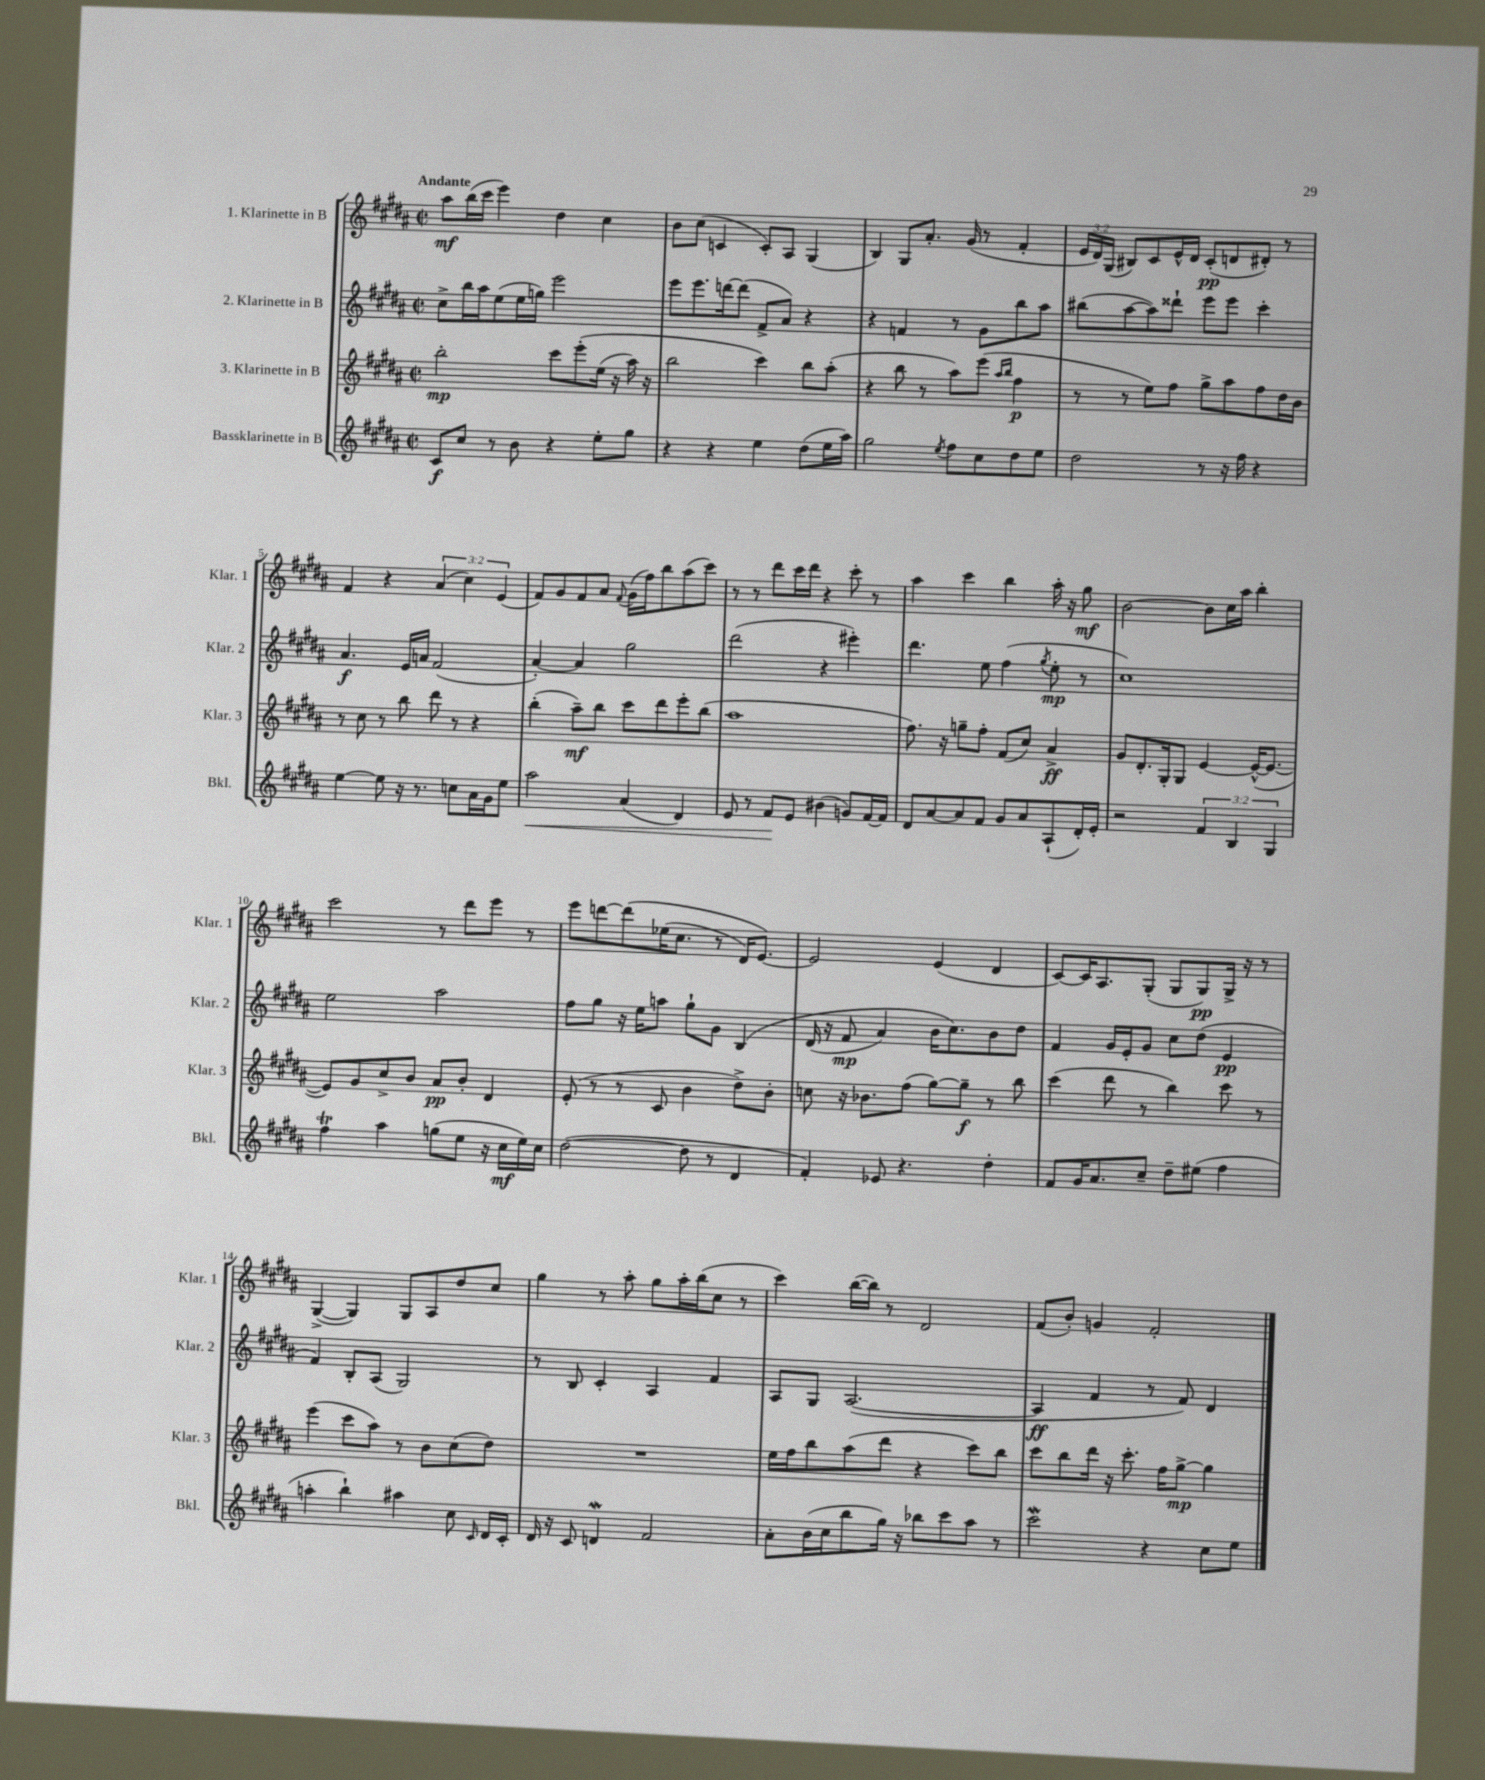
<<
\new StaffGroup <<
\new Staff = "s0" \with { instrumentName = "1. Klarinette in B" shortInstrumentName = "Klar. 1" } {
    \clef treble \key b \major \defaultTimeSignature \time 2/2 \override Staff.TupletNumber.text = #tuplet-number::calc-fraction-text \tempo "Andante"
    \autoBeamOff ais''8[\mf b''16( cis'''16] e'''4) dis''4 cis''4 |
    b'8[ cis''8]( c'4 c'8[-.) ais8] gis4( |
    b4) gis8[ ais'8.]-. gis'16( r8 fis'4-. |
    \tuplet 3/2 { e'16[ dis'16) gis16]( } bis8[) cis'8 e'16-^ dis'16] cis'8[-.\pp( d'8 dis'8]-.) r8 |
    fis'4 r4 \tuplet 3/2 { ais'4( cis''4) e'4( } |
    fis'8[) gis'8 fis'8 ais'8] \appoggiatura { fis'8 } gis'16[( fis''16) b''8 ais''8( cis'''8]) |
    r8 r8 dis'''8[ cis'''16 dis'''16] r4 cis'''8-. r8 |
    ais''4 cis'''4 b''4 ais''16-. r16 gis''8\mf |
    b'2~ b'8[ cis''16 ais''16] b''4-. |
    cis'''2 r8 dis'''8[ e'''8] r8 |
    e'''8[ d'''8~ d'''8\( ees''16( cis''8.] r8 dis'16[) e'8.]~\) |
    e'2 e'4( dis'4 |
    cis'8[~) cis'16 ais8. gis8]-.( gis8[ gis8\pp) gis16]-> r16 r8 |
    gis4~->( gis4) gis8[ ais8 dis''8 cis''8] |
    gis''4 r8 ais''8-. gis''8[ ais''16-. b''16( cis''8] r8 |
    cis'''4) b''16[~( b''16]) r8 dis'2 |
    fis'8[( b'8]-.) g'4 fis'2-. \bar "|." |
}
\new Staff = "s1" \with { instrumentName = "2. Klarinette in B" shortInstrumentName = "Klar. 2" } {
    \clef treble \key b \major \defaultTimeSignature \time 2/2
    \autoBeamOff cis''8[-> b''16 ais''16 e''8( e''16 g''16]) e'''2 |
    e'''8[ e'''8. d'''16~ d'''8]( fis'8[-> ais'8]) r4 |
    r4 f'4 r8 gis'8[ b''8 ais''8] |
    bis''8[( ais''8~ ais''8) disis'''8]-! e'''8[ e'''8] cis'''4-. |
    ais'4.\f e'16[ a'16] fis'2( |
    ais'4~-.) ais'4 gis''2 |
    dis'''2( r4 eis'''4-.) |
    dis'''4. e''8 fis''4( \acciaccatura { gis''8 } e''8-.\mp r8 |
    cis''1) |
    e''2 ais''2 |
    fis''8[ gis''8] r16 e''16[ a''8] gis''8[-! gis'8] b4\( |
    dis'16( r16 fis'8\mp ais'4) b'16[ cis''8.\) b'8 dis''8] |
    fis'4 gis'16[ e'16-. gis'8] cis''8[ dis''8]( e'4\pp |
    fis'4) b8[-. ais8]( gis2) |
    r8 b8 cis'4-. ais4 fis'4 |
    ais8[ gis8] ais2.~( |
    ais4\ff fis'4 r8 fis'8) dis'4 \bar "|." |
}
\new Staff = "s2" \with { instrumentName = "3. Klarinette in B" shortInstrumentName = "Klar. 3" } {
    \clef treble \key b \major \defaultTimeSignature \time 2/2
    \autoBeamOff b''2-.\mp cis'''8[ e'''8-.\( e''16]( r16 ais''16) r16 |
    b''2 cis'''4\) b''8[ ais''8]-.( |
    r4 b''8 r8 ais''8[) e'''8]( \grace { ais''16[ b''16] } fis''4\p |
    r8 r8 e''8[) fis''8] gis''8[-> ais''8 fis''8 dis''16 b'16] |
    r8 cis''8 r8 b''8 dis'''8 r8 r4 |
    b''4-.( ais''8[--\mf) b''8] cis'''8[ dis'''8 e'''8-. b''8]( |
    ais''1 |
    fis''8.) r16 g''8[-- fis''8]-. fis'8[( cis''8]) ais'4->\ff |
    gis'8[ dis'8.-. gis16-. gis8] e'4~ e'16[~-^( e'8.]~ |
    e'8[) gis'8 cis''8-> b'8] ais'8[\pp b'8]-. dis'4 |
    e'8-.( r8 r8 cis'8 b'4 dis''8[->) b'8]-. |
    c''8 r16 bes'8.[ fis''8]( gis''8[~) gis''8]--\f r8 b''8 |
    cis'''4( dis'''8 r8 b''4) cis'''8 r8 |
    e'''4( cis'''8[ ais''8]) r8 b'8[ cis''8( dis''8]) |
    R1 |
    e''16[ fis''16 b''8 ais''8( dis'''8] r4 cis'''8[) b''8] |
    cis'''8[ b''8 dis'''16] r16 cis'''8.-. fis''16[ gis''8]~->\mp gis''4 \bar "|." |
}
\new Staff = "s3" \with { instrumentName = "Bassklarinette in B" shortInstrumentName = "Bkl." } {
    \clef treble \key b \major \defaultTimeSignature \time 2/2 \override Staff.TupletNumber.text = #tuplet-number::calc-fraction-text
    \autoBeamOff cis'8[\f cis''8] r8 b'8 r4 e''8[-. gis''8] |
    r4 r4 e''4 dis''8[( e''16 ais''16]) |
    gis''2 \acciaccatura { e''8 } fis''8[ cis''8 dis''8 e''8] |
    dis''2 r8 r16 fis''16 r4 |
    e''4~ e''8 r16 r8. c''8[ ais'16 gis'16 e''8] |
    ais''2\< ais'4( dis'4) |
    e'8 r8 fis'8[\! e'8] bis'4( g'8[) fis'16~ fis'16] |
    dis'8[ ais'8~ ais'8 fis'8] gis'8[ ais'8 ais8-!( dis'16-.) e'16]-. |
    r2 \tuplet 3/2 { fis'4 b4 gis4 } |
    fis''4\trill ais''4 g''8[( e''8] r16 cis''16[\mf e''16) cis''16] |
    dis''2~( dis''8 r8 dis'4 |
    fis'4-.) ees'8 r4. dis''4-. |
    fis'8[ gis'16 ais'8. cis''8]-- dis''8[-- eis''8]( fis''4 |
    a''4-. b''4-!) ais''4 cis''8 \grace { cis'16 } dis'16[ cis'16]-. |
    dis'16 r16 cis'8 d'4\mordent fis'2 |
    ais'8[-. b'16( cis''16 b''8 gis''16]) r16 bes''8[ cis'''8 ais''8] r8 |
    cis'''2\mordent r4 cis''8[ e''8] \bar "|." |
}
>>
>>
